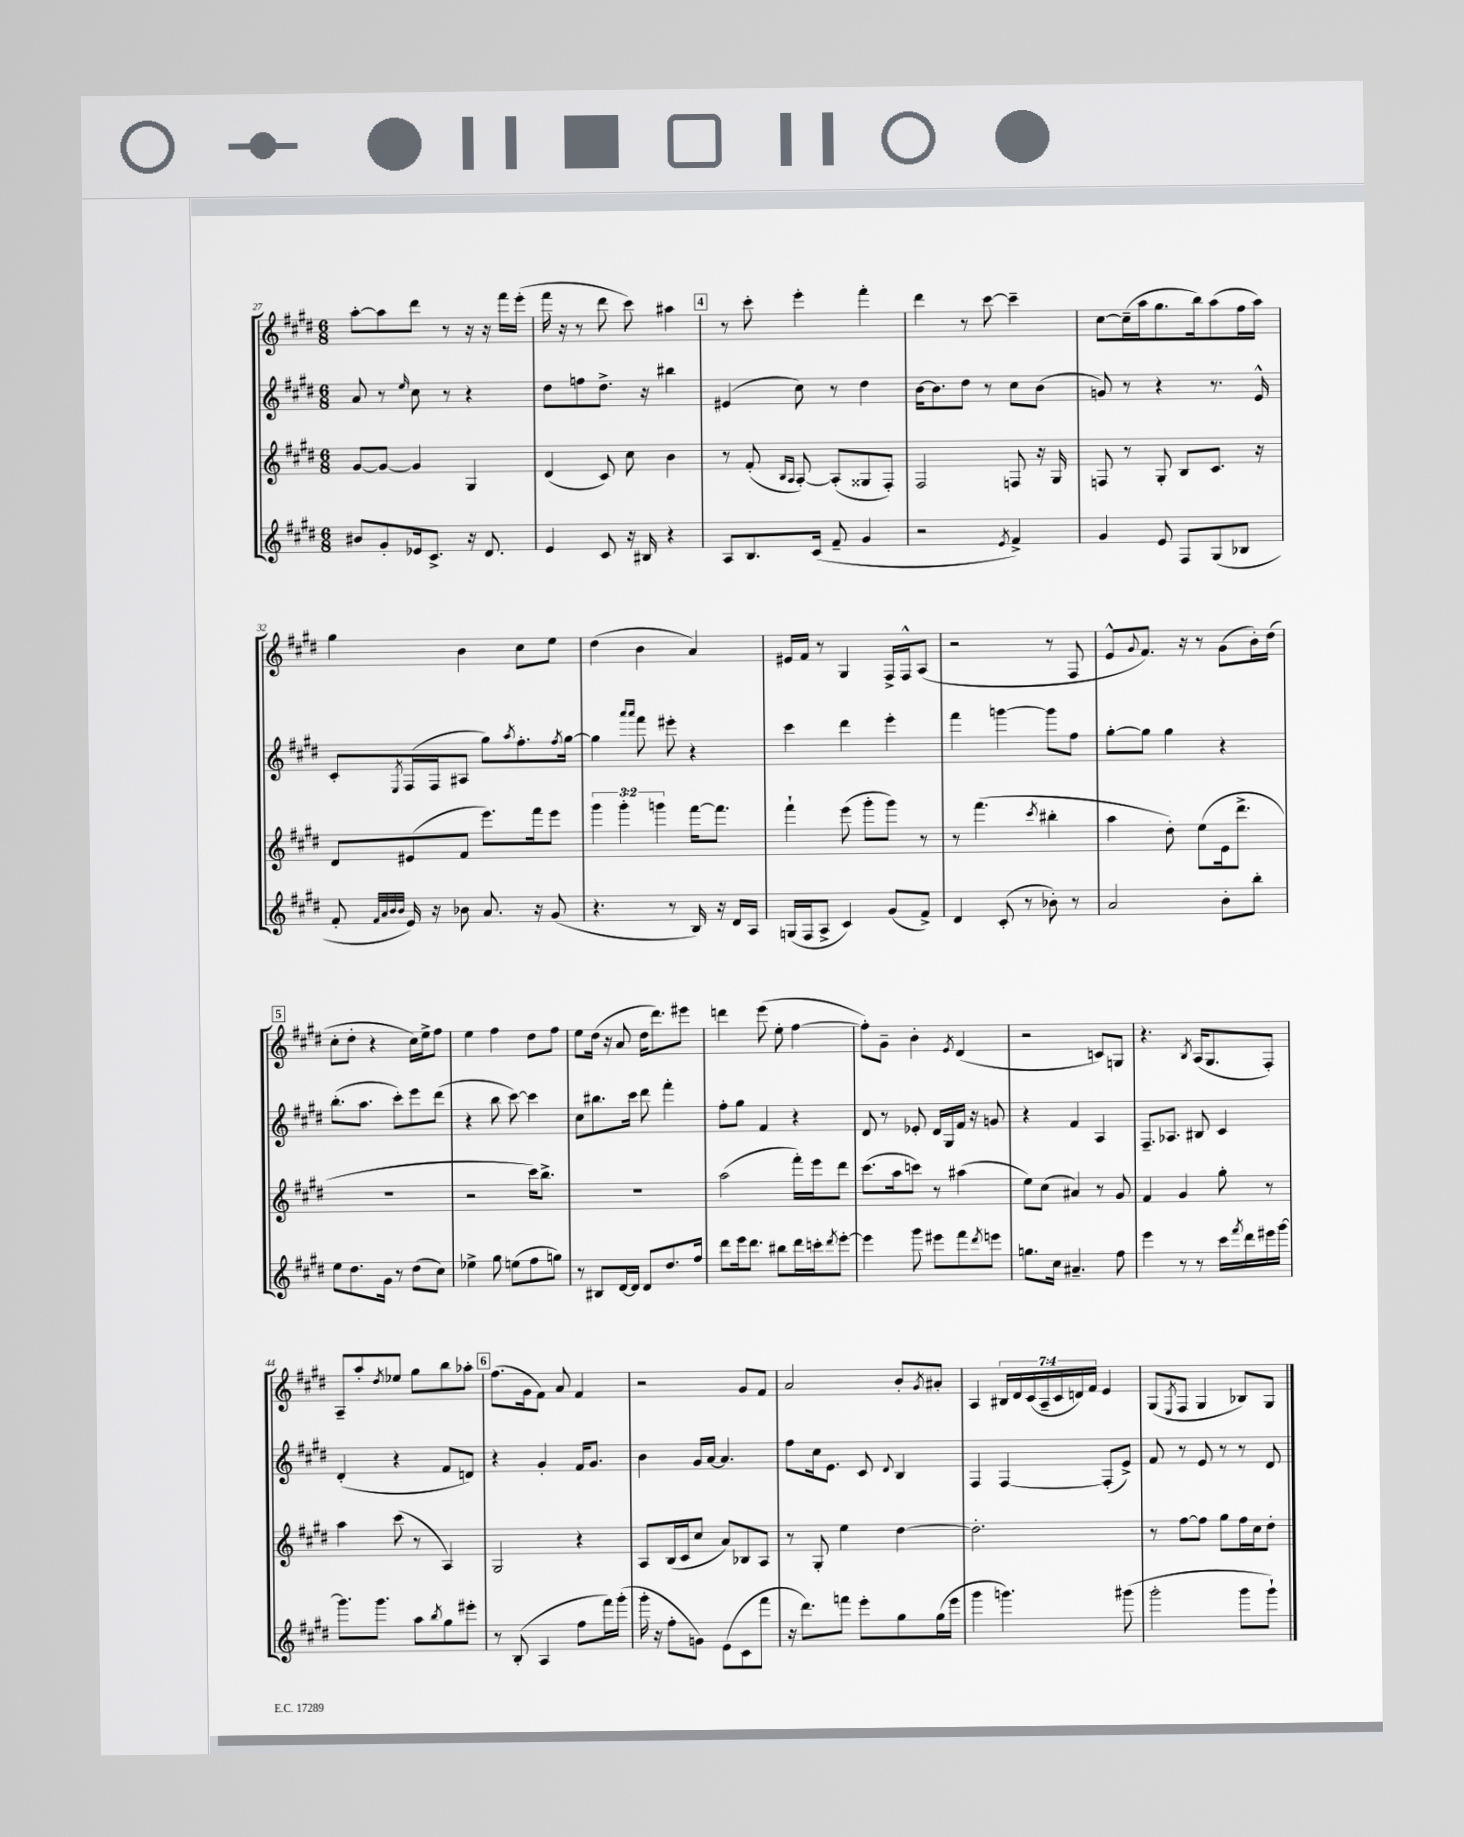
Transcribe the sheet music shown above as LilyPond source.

<<
\new StaffGroup <<
\new Staff = "s0" {
    \clef treble \key e \major \numericTimeSignature \time 6/8 \override Staff.TupletNumber.text = #tuplet-number::calc-fraction-text
    a''8~-. a''8 dis'''8 r8 r16 r16 fis'''16 e'''16-.( |
    fis'''16 r16 r8 dis'''8 cis'''8) ais''4 |
    \mark \markup { \box "4" } r8 cis'''8-. e'''4-. fis'''4-. |
    dis'''4 r8 cis'''8~ cis'''4-- |
    cis''8~ cis''16--( a''16 gis''8. b''16) a''8( fis''16 a''16) |
    gis''4 b'4 cis''8 e''8 |
    dis''4( b'4 a'4) |
    eis'16 fis'16 r8 gis4 fis16-> fis16-^ a8( |
    r2 r8 fis8 |
    e'8-^ \appoggiatura { gis'8 } fis'8.) r16 r8 gis'8( b'16-.) dis''16( |
    \mark \markup { \box "5" } cis''8-. dis''8-. r4 cis''16) e''16-> fis''8 |
    e''4 fis''4 dis''8 fis''8 |
    e''8 dis''16( r16 a'8 dis''16 dis'''8.) eis'''8 |
    d'''4 e'''8( e''8-. fis''4~ |
    fis''8-.) gis'8-- b'4-. \acciaccatura { e'8 } dis'4( |
    r2 c'8) g8 |
    r4. \acciaccatura { b8 } a16( gis8. fis8-.) |
    a8-- a''8-. \acciaccatura { dis''8 } ees''8 gis''8 b''8 aes''8-. |
    \mark \markup { \box "6" } fis''8.( gis'16 fis'8) a'8 fis'4 |
    r2 gis'8 fis'8 |
    a'2 b'8-. \acciaccatura { gis'8 } ais'8-. |
    a4 \tuplet 7/4 { bis16 dis'16 cis'16( a16-- cis'16 d'16) fis'16 } e'4 |
    gis8( \acciaccatura { e8 } fis8 gis4 bes8) gis8 \bar "|." |
}
\new Staff = "s1" {
    \clef treble \key e \major \numericTimeSignature \time 6/8
    a'8 r8 \grace { e''16 } cis''8 r8 r4 |
    dis''8 f''8 dis''8.-> r16 bis''4 |
    \mark \markup { \box "4" } eis'4( cis''8) r8 dis''4 |
    b'16~ b'8. dis''8 r8 cis''8 b'8( |
    g'8) r8 r4 r8. e'16-^ |
    cis'8-. \acciaccatura { e8 } fis16( fis16 ais8 gis''8) \acciaccatura { a''8 } fis''8.-. \acciaccatura { fis''8 } gis''16~ |
    gis''4 \grace { a'''16 a'''16 } fis'''8 eis'''8-. r4 |
    cis'''4 dis'''4 e'''4-. |
    fis'''4 g'''4~ g'''8 fis''8 |
    gis''8~-. gis''8 gis''4 r4 |
    \mark \markup { \box "5" } b''8.-.( a''8. cis'''8-.) e'''8 dis'''8( |
    r4 b''8 cis'''8~) cis'''4 |
    cis''8 bis''8. cis'''16 dis'''8 fis'''4-. |
    fis''8-. gis''8 fis'4 r4 |
    dis'8 r8 ees'8-. dis'16 gis16 fis'16 r16 g'8 |
    r4 fis'4 a4 |
    fis8.-- aes8. bis8 cis'4 |
    dis'4-.( r4 fis'8 d'8) |
    \mark \markup { \box "6" } r4 gis'4-. fis'16 gis'8. |
    b'4 gis'16 a'16~ a'4. |
    fis''8 cis''16 e'8. cis'8 \appoggiatura { dis'8 } b4 |
    fis4 fis4~ fis8-.( e'8->) |
    fis'8 r8 e'8 r8 r8 dis'8 \bar "|." |
}
\new Staff = "s2" {
    \clef treble \key e \major \numericTimeSignature \time 6/8 \override Staff.TupletNumber.text = #tuplet-number::calc-fraction-text
    gis'8~ gis'8~ gis'4 gis4 |
    dis'4( cis'8) cis''8 b'4 |
    \mark \markup { \box "4" } r8 fis'8-.( \grace { b16 a16 } a8~-.) a8-.( gisis8 fis8-.) |
    fis2 f8 r16 gis16 |
    f8 r8 gis8-. b8 cis'8. r16 |
    dis'8 eis'8( fis'8 e'''8.) fis'''16 e'''8 |
    \tuplet 3/2 { gis'''4 gis'''4-. g'''4 } fis'''16~ fis'''8. |
    fis'''4-! e'''8( gis'''8-. gis'''8) r8 |
    r8 fis'''4.( \acciaccatura { cis'''8 } bis''4-. |
    a''4 dis''8-.) e''8( e'16 dis'''8.-> |
    \mark \markup { \box "5" } R2. |
    r2 cis'''16) b''8.-> |
    R2. |
    a''2( fis'''16-.) e'''16 dis'''8 |
    cis'''8.( a''16 c'''8) r8 ais''4( |
    e''8) cis''8( ais'4) r8 gis'8 |
    fis'4 gis'4 gis''8-. r8 |
    a''4 cis'''8( r8 a4) |
    \mark \markup { \box "6" } gis2 r4 |
    a8 b16( cis'16 cis''8 a'8) bes8 a8 |
    r8 gis8-. e''4 dis''4~ |
    dis''2.-. |
    r8 fis''8~ fis''8 gis''8 fis''16 cis''16 dis''8-. \bar "|." |
}
\new Staff = "s3" {
    \clef treble \key e \major \numericTimeSignature \time 6/8
    bis'8 gis'8-. ees'16 cis'8.-> r16 dis'8. |
    e'4 cis'8 r16 bis16 r4 |
    \mark \markup { \box "4" } a8 b8. cis'16( fis'8-- gis'4 |
    r2 \acciaccatura { e'8 } fis'4->) |
    gis'4 e'8 fis8 gis8( bes8 |
    fis'8-. \grace { fis'32 a'32 b'32 b'32 } e'16) r16 bes'8 a'8. r16 gis'8( |
    r4. r8 b16) r16 dis'16 a16 |
    g16( fis16 a8-> cis'4) gis'8( fis'8->) |
    dis'4 cis'8-.( r8 bes'8-.) r8 |
    a'2 b'8-. b''8-. |
    \mark \markup { \box "5" } e''8 dis''8. gis'16 r8 dis''8( cis''8) |
    ees''4-> gis''8 e''8( fis''8 g''8) |
    r8 bis8 dis'16~ dis'16 dis'8 dis''8. fis''16 |
    dis'''8 e'''16 dis'''8. bis''8 dis'''16 c'''16-. \acciaccatura { dis'''8 } e'''8~-. |
    e'''4 gis'''8 eis'''8 fis'''8 \acciaccatura { dis'''8 } e'''8 |
    g''8. cis''16 ais'4.-- fis''8 |
    e'''4 r8 r8 cis'''16 \acciaccatura { fis'''8 } dis'''16 eis'''16 gis'''16~ |
    gis'''8. gis'''8. a''8 \acciaccatura { b''8 } gis''8 eis'''8-. |
    \mark \markup { \box "6" } r8 b8-.( a4 fis''8 fis'''16) gis'''16-.( |
    gis'''16-. r16 fis''8-. g'8) e'8( cis'8 fis'''8 |
    r16 dis'''8.) f'''8 e'''8-. gis''8 gis''16( e'''16 |
    gis'''4 g'''4.) gis'''8( |
    gis'''2-. gis'''8 gis'''8-!) \bar "|." |
}
>>
>>
\layout { \context { \Score currentBarNumber = #27 } }
